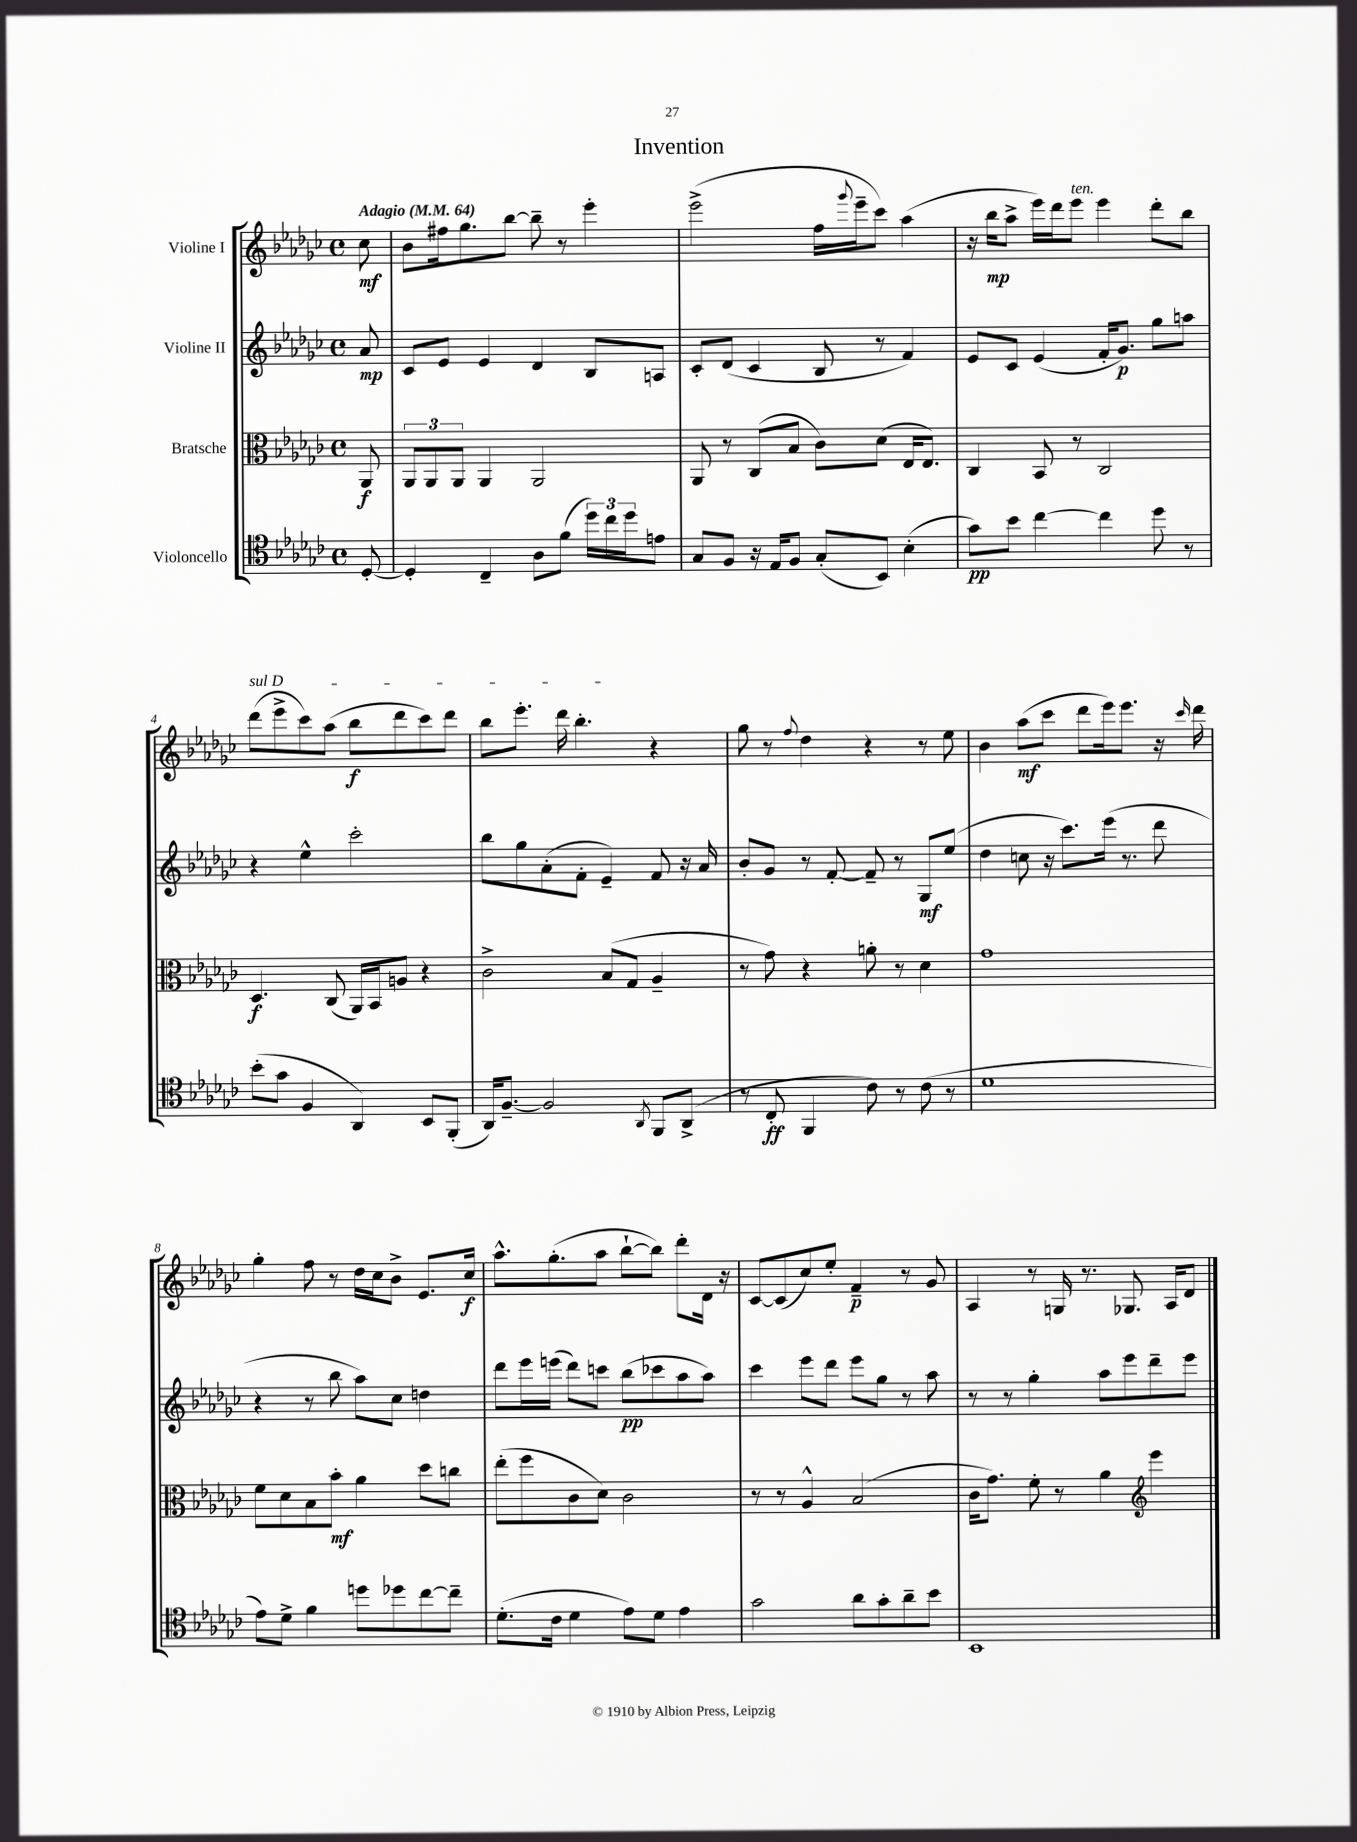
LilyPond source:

\header { title = "Invention" }
<<
\new StaffGroup <<
\new Staff = "s0" \with { instrumentName = "Violine I" } {
    \clef treble \key ges \major \defaultTimeSignature \time 4/4 \partial 8 \tempo "Adagio" 4 = 64
    ces''8\mf |
    bes'8 fis''16 ges''8. bes''8~ bes''8-- r8 ees'''4-. |
    ees'''2->( f''16 \appoggiatura { ges'''8 } ees'''16-- ces'''8) aes''4( |
    r16 bes''16\mp aes''8-> ees'''16) des'''16 ees'''8^\markup { \italic "ten." } ees'''4 des'''8-. bes''8 |
    \once \override TextSpanner.bound-details.left.text = \markup { \italic "sul D" } des'''8\startTextSpan( ees'''8-> ces'''8) aes''8( bes''8\f des'''8 ces'''8) des'''8 |
    bes''8 ees'''8.-. des'''16 bes''4.-.\stopTextSpan r4 |
    ges''8 r8 \appoggiatura { f''8 } des''4 r4 r8 ees''8 |
    bes'4 aes''8\mf( ces'''8 des'''8 ees'''16) ees'''8. r16 \grace { ces'''16 } des'''16 |
    ges''4-. f''8 r8 des''16 ces''16 bes'8-> ees'8. ces''16\f |
    aes''8.-^ ges''8.-.( aes''8 bes''8~-! bes''8) des'''8-. des'16 r16 |
    ces'8~ ces'8( ces''8) ees''8-. f'4--\p r8 ges'8 |
    aes4 r8 g16 r8. ges8. aes16 des'8 \bar "|." |
}
\new Staff = "s1" \with { instrumentName = "Violine II" } {
    \clef treble \key ges \major \defaultTimeSignature \time 4/4 \partial 8
    aes'8\mp |
    ces'8 ees'8 ees'4 des'4 bes8 a8 |
    ces'8-. des'8( ces'4 bes8 r8 f'4) |
    ees'8 ces'8 ees'4( f'16-. ges'8.\p) ges''8 a''8 |
    r4 ees''4-^ ces'''2-. |
    bes''8 ges''8 aes'8-.( f'8-. ees'4--) f'8 r16 aes'16 |
    bes'8-. ges'8 r8 f'8~-. f'8-- r8 ges8\mf ees''8( |
    des''4 c''8 r16 ces'''8.) ees'''16( r8. des'''8 |
    r4 r8 bes''8 aes''8) ces''8 d''4 |
    des'''8 ees'''16 e'''16( des'''8) c'''8 bes''8\pp( ces'''8 aes''8 aes''8) |
    ces'''4 ees'''8 des'''8 ees'''8 ges''8 r8 aes''8 |
    r8 r8 ges''4-. aes''8 ees'''8 des'''8-- ees'''8 \bar "|." |
}
\new Staff = "s2" \with { instrumentName = "Bratsche" } {
    \clef alto \key ges \major \defaultTimeSignature \time 4/4 \partial 8
    aes,8\f |
    \tuplet 3/2 { aes,8 aes,8 aes,8 } aes,4 aes,2 |
    aes,8 r8 ces8( bes8 ces'8) des'8( ees16 ees8.) |
    ces4 bes,8 r8 ces2 |
    des4.\f ces8( aes,16) bes,16 a8 r4 |
    ces'2-> bes8( ges8 aes4-- |
    r8 ges'8) r4 a'8-. r8 des'4 |
    ges'1 |
    f'8 des'8 bes8 bes'8-.\mf aes'4 des''8 c''8 |
    ees''8-.( f''8 ces'8 des'8) ces'2 |
    r8 r8 aes4-^ bes2( |
    ces'16 ges'8.) f'8-. r8 aes'4 \clef treble ees'''4 \bar "|." |
}
\new Staff = "s3" \with { instrumentName = "Violoncello" } {
    \clef tenor \key ges \major \defaultTimeSignature \time 4/4 \partial 8
    des8~-. |
    des4-. ces4-- aes8 f'8( \tuplet 3/2 { des''16) ces''16 des''16 } e'8 |
    ges8 f8 r16 ees16 f8 ges8-.( bes,8) bes4-.( |
    ges'8\pp) bes'8 ces''4~ ces''4 des''8 r8 |
    bes'8-.( ges'8 f4 aes,4) bes,8 f,8-.( |
    aes,16) f8.~-- f2 \acciaccatura { aes,8 } f,8 aes,8->( |
    r8 ces8-.\ff f,4 ces'8) r8 ces'8( r8 |
    des'1 |
    ees'8) des'8-> f'4 d''8 des''8 ces''8~ ces''8-- |
    des'8.-.( ces'16 des'4 ees'8) des'8 ees'4 |
    ges'2 aes'8 ges'8-. aes'8-- bes'8 |
    bes,1 \bar "|." |
}
>>
>>
